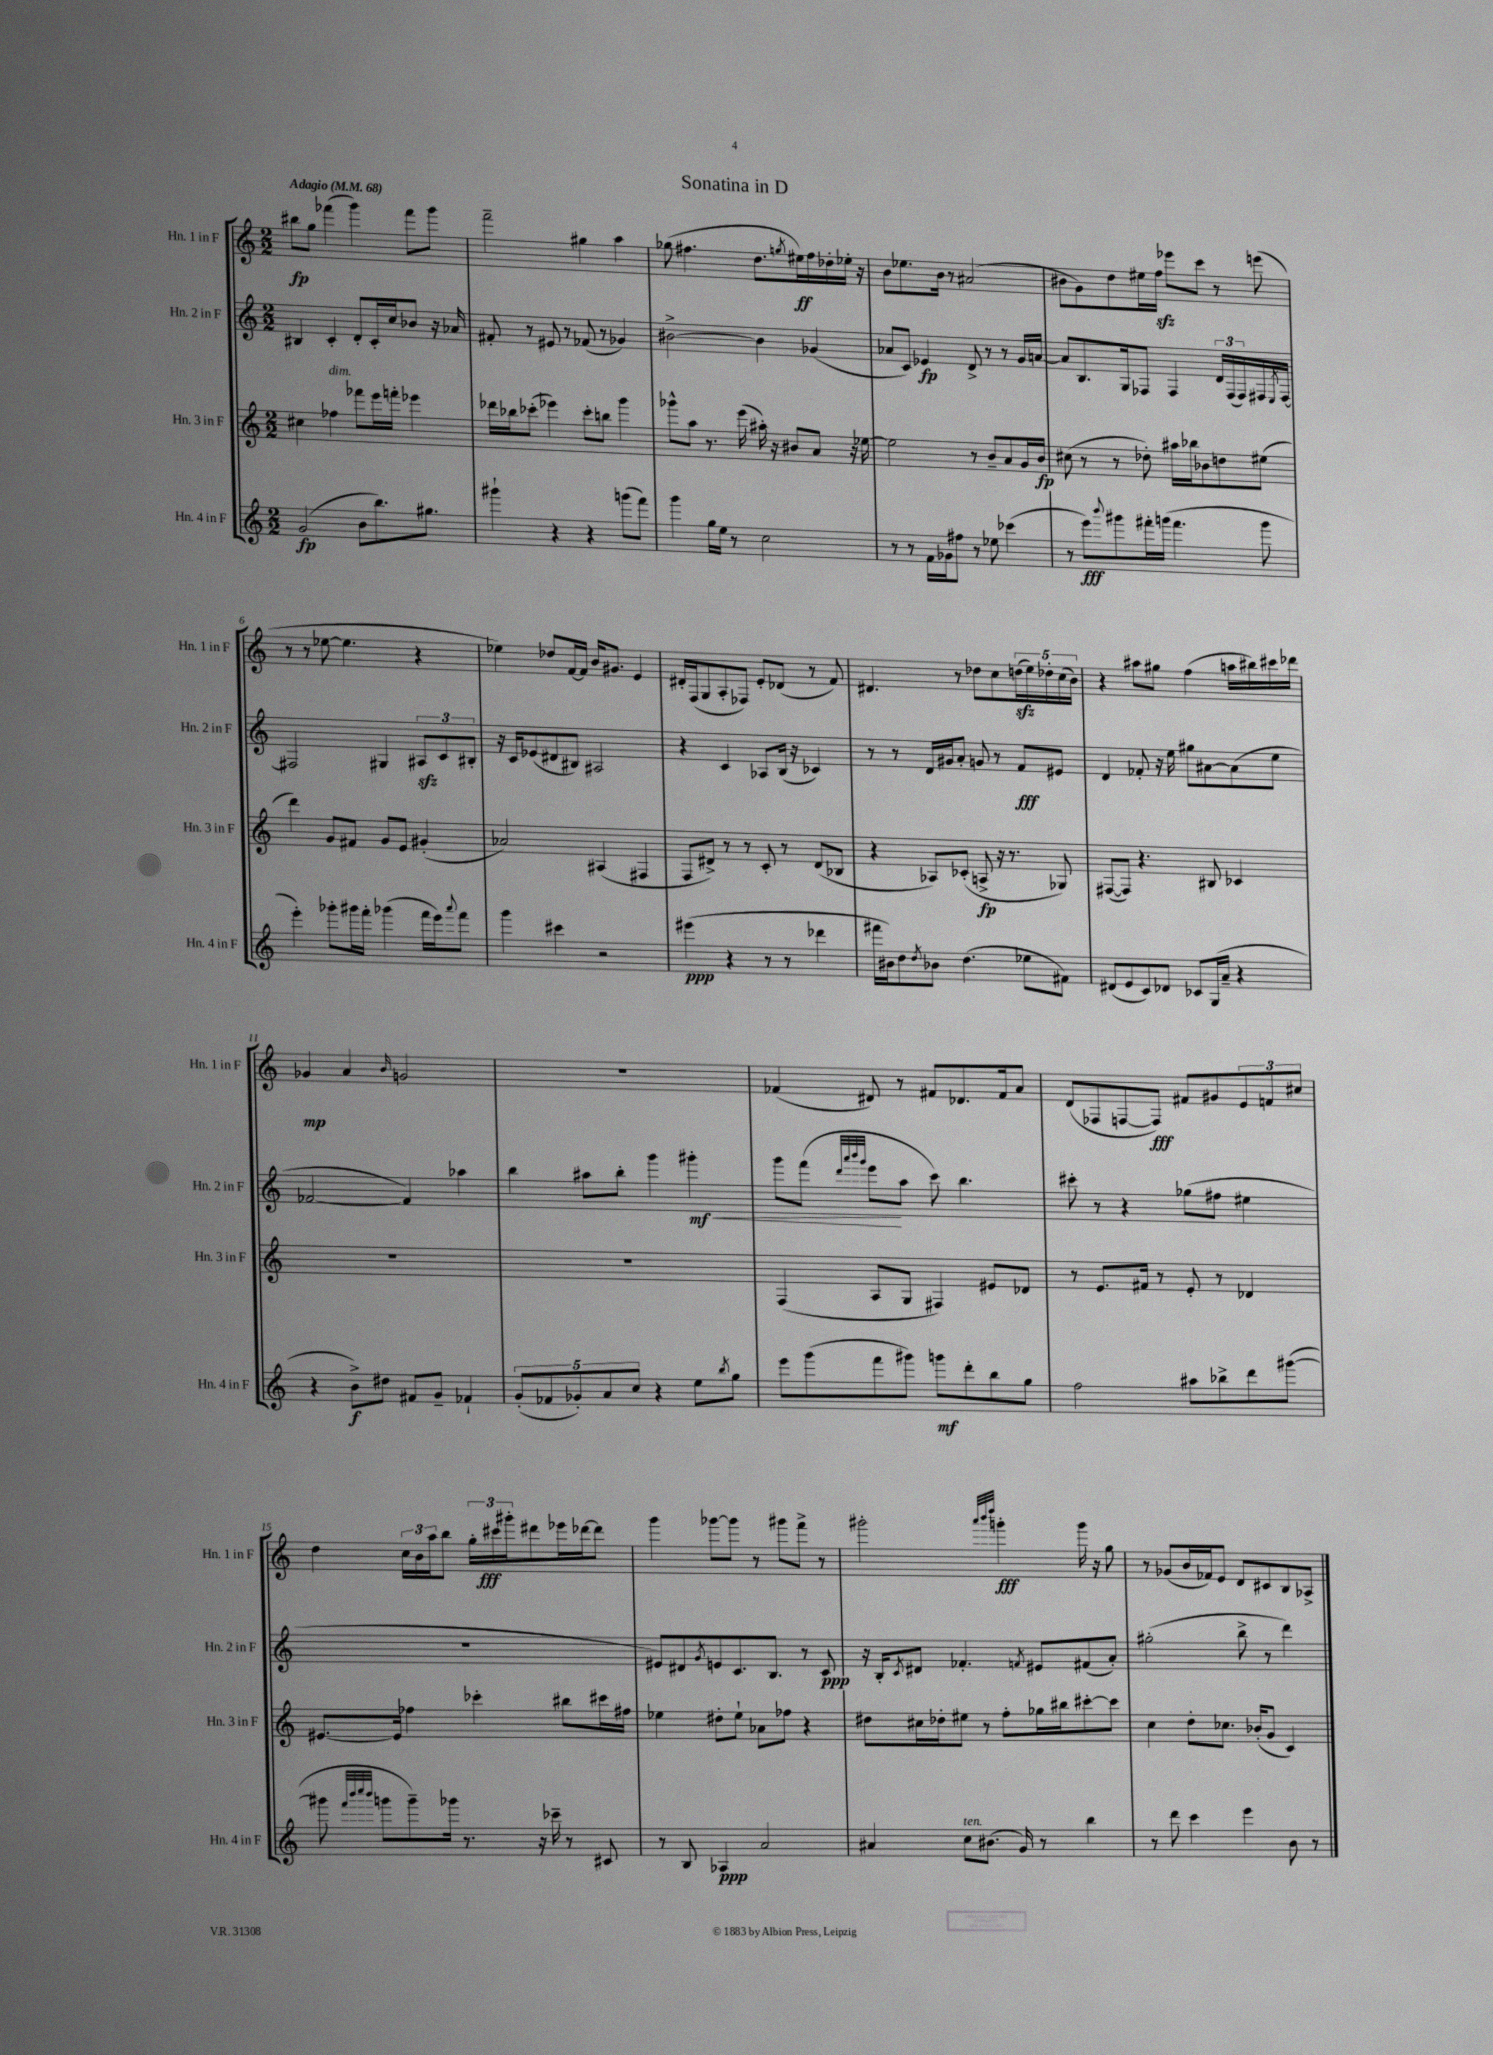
\header { title = "Sonatina in D" }
<<
\new StaffGroup <<
\new Staff = "s0" \with { instrumentName = "Hn. 1 in F" shortInstrumentName = "Hn. 1 in F" } {
    \clef treble \key c \major \numericTimeSignature \time 2/2 \tempo "Adagio" 4 = 68
    bis''8\fp g''8 fes'''4( g'''4) fes'''8 g'''8 |
    f'''2-- gis''4 a''4 |
    ges''8( fis''4. d''8. \acciaccatura { g''8 } eis''16\ff) fis''16 des''16-. ees''16-. r16 |
    b'8 ees''8. b'16 r8 ais'2( |
    bis'8 g'8) d''8 eis''16 f''16\sfz ees'''8 c'''8 r8 e'''8( |
    r8 r8 ees''8~ ees''4. r4 |
    ees''4) des''8 f'16~ f'16 b'16 gis'8. e'4 |
    dis'16-. f16( g8 a8-. fes8) e'8-. des'8( r8 f'8) |
    dis'4. r8 des''8 c''8 \tuplet 5/4 { d''16\sfz( e''16) des''16-. c''16( b'16) } |
    r4 ais''8 gis''8 f''4( a''16 bis''16) cis'''16 des'''16 |
    ges'4\mp a'4 \grace { b'16 } g'2 |
    R1 |
    fes'4( dis'8) r8 fis'8 des'8. fis'16 a'8 |
    d'8( fes8 f8~ f8\fff) fis'8 gis'8 \tuplet 3/2 { e'8 f'8 cis''8 } |
    d''4 \tuplet 3/2 { c''16 b'16 a''16 } b''8 \tuplet 3/2 { g''16-. cis'''16\fff gis'''16-. } dis'''8 ees'''16 des'''16~ des'''8 |
    g'''4 ges'''8~ ges'''8 r8 gis'''8 f'''8-> r8 |
    gis'''2-. \grace { a'''32 b'''32 d''''32 } g'''4-.\fff g'''16 r16 g''8 |
    r8 ges'8( b'16 fes'16) e'8 d'8 cis'8 b8 aes8-> \bar "|." |
}
\new Staff = "s1" \with { instrumentName = "Hn. 2 in F" shortInstrumentName = "Hn. 2 in F" } {
    \clef treble \key c \major \numericTimeSignature \time 2/2
    bis4 c'4-. d'8-. c'16-. c''16 bes'8 r16 aes'16 |
    fis'8-. r8 eis'8 r8 fes'8( r8 ges'4) |
    bis'2~-> bis'4 ges'4( |
    aes'8 c'8) ees'4\fp d'8-> r8 r8 g'16 a'16~ |
    a'8 b8. g16 fes8 fes4 \tuplet 3/2 { d'16 fes16( fes16) } fis16 \acciaccatura { e8 } fis16~ |
    fis2 gis4 \tuplet 3/2 { ais8\sfz c'8 bis8-. } |
    r16 c'16 ees'8( dis'8 bis8) ais2 |
    r4 c'4 aes8 b16( r16 ces'4) |
    r8 r8 d'16 gis'16 a'8-. g'8 r8 f'8\fff eis'8 |
    d'4 fes'8-. r16 e''16 gis''8 ais'8~ ais'8( e''8 |
    fes'2~ fes'4) aes''4 |
    b''4 ais''8 b''8-. g'''4 gis'''4-.\mf\< |
    g'''8 f'''8( \grace { d'''32 a'''32 b'''32 g'''32 } e'''8\! a''8 c'''8) b''4. |
    cis'''8-. r8 r4 ges''8( fis''8 eis''4 |
    R1 |
    eis'8) dis'8 \acciaccatura { g'8 } e'8 c'8. b8. r8 c'8\ppp |
    r16 b16-. \acciaccatura { c'8 } dis'8 fes'4.-. \acciaccatura { f'8 } eis'8 fis'8( a'8-.) |
    gis''2-.( b''8-> r8 d'''4) \bar "|." |
}
\new Staff = "s2" \with { instrumentName = "Hn. 3 in F" shortInstrumentName = "Hn. 3 in F" } {
    \clef treble \key c \major \numericTimeSignature \time 2/2
    cis''4 fes''4^\markup { \italic "dim." } fes'''8 e'''16 f'''16-. ees'''4 |
    des'''16 bes''16 ces'''8-.( ees'''4) ces'''8-. b''8 g'''4 |
    ges'''8-^ a''8 r8. e'''16( ais''16-.) r16 bis'8 a'8 r16 ees''16~ |
    ees''2 r8 b'8-- a'8 g'16 b'16\fp |
    cis''8( r8 r8 des''8-.) ais''16 bes''16 bes'8 d''8 eis''8( |
    d'''4) g'8 fis'8 g'8 e'8 gis'4-.( |
    aes'2) ais4( fis4 |
    f8 dis'8->) r8 r8 c'8-. r8 dis'8( bes8 |
    r4 aes8) ces'8-.( a8->\fp r16 r8. ges8) |
    fis8~( fis8) r4. bis8 ces'4 |
    R1 |
    R1 |
    f4( a8 g8 fis4) eis'8 des'8 |
    r8 e'8. fis'16 r8 e'8-. r8 des'4 |
    eis'8.~ eis'16 fes''4 ces'''4-. bis''8 cis'''16 fis''16 |
    ees''4 dis''8-. ees''8-! aes'8 fes''8 r4 |
    dis''8 cis''16 des''16-. eis''8 r8 f''8-. ges''16 bis''16 cis'''8~-. cis'''8 |
    c''4 d''8-. ces''8. bes'16-.( g'8 c'4) \bar "|." |
}
\new Staff = "s3" \with { instrumentName = "Hn. 4 in F" shortInstrumentName = "Hn. 4 in F" } {
    \clef treble \key c \major \numericTimeSignature \time 2/2
    g'2\fp( b'8 b''8.) gis''8. |
    gis'''4-! r4 r4 g'''8( f'''8) |
    g'''4 g''16 e''16 r8 c''2 |
    r8 r8 f'16 ges'16 fis''8 r8 ees''8 ces'''4( |
    r8 e'''8\fff) \appoggiatura { b'''8 } gis'''8 fis'''16-. g'''16( fis'''4. g'''8 |
    e'''4-.) ges'''8-. gis'''16 f'''16-. ges'''4( f'''16 e'''16) \appoggiatura { a'''8 } f'''8 |
    g'''4 cis'''4 r2 |
    eis'''4\ppp( r4 r8 r8 des'''4 |
    fis'''16 bis'16) d''8 \acciaccatura { d''8 } bes'8 d''4.( ees''8 fis'8) |
    dis'8( e'8 c'8) des'8 ces'8 g16( a'16-- r4 |
    r4 b'8->\f) dis''8 fis'8 g'8-- fes'4-! |
    \tuplet 5/4 { g'8-.( fes'8 ges'8-.) a'8 c''8 } r4 e''8 \acciaccatura { b''8 } g''8 |
    e'''8 g'''8( f'''8 gis'''8) g'''8\mf d'''8-. b''8 g''8 |
    f''2 ais''8 bes''8-> d'''8 gis'''8~( |
    gis'''8 \grace { f'''32 b'''32 c''''32 b'''32 } g'''8 g'''8--) ges'''16 r8. r16 ces'''16-- r8 cis'8 |
    r8 b8 aes4\ppp a'2 |
    ais'4 c''8^\markup { \italic "ten." } bis'8.( g'16) r8 b''4 |
    r8 d'''8 c'''4 e'''4 b'8 r8 \bar "|." |
}
>>
>>
